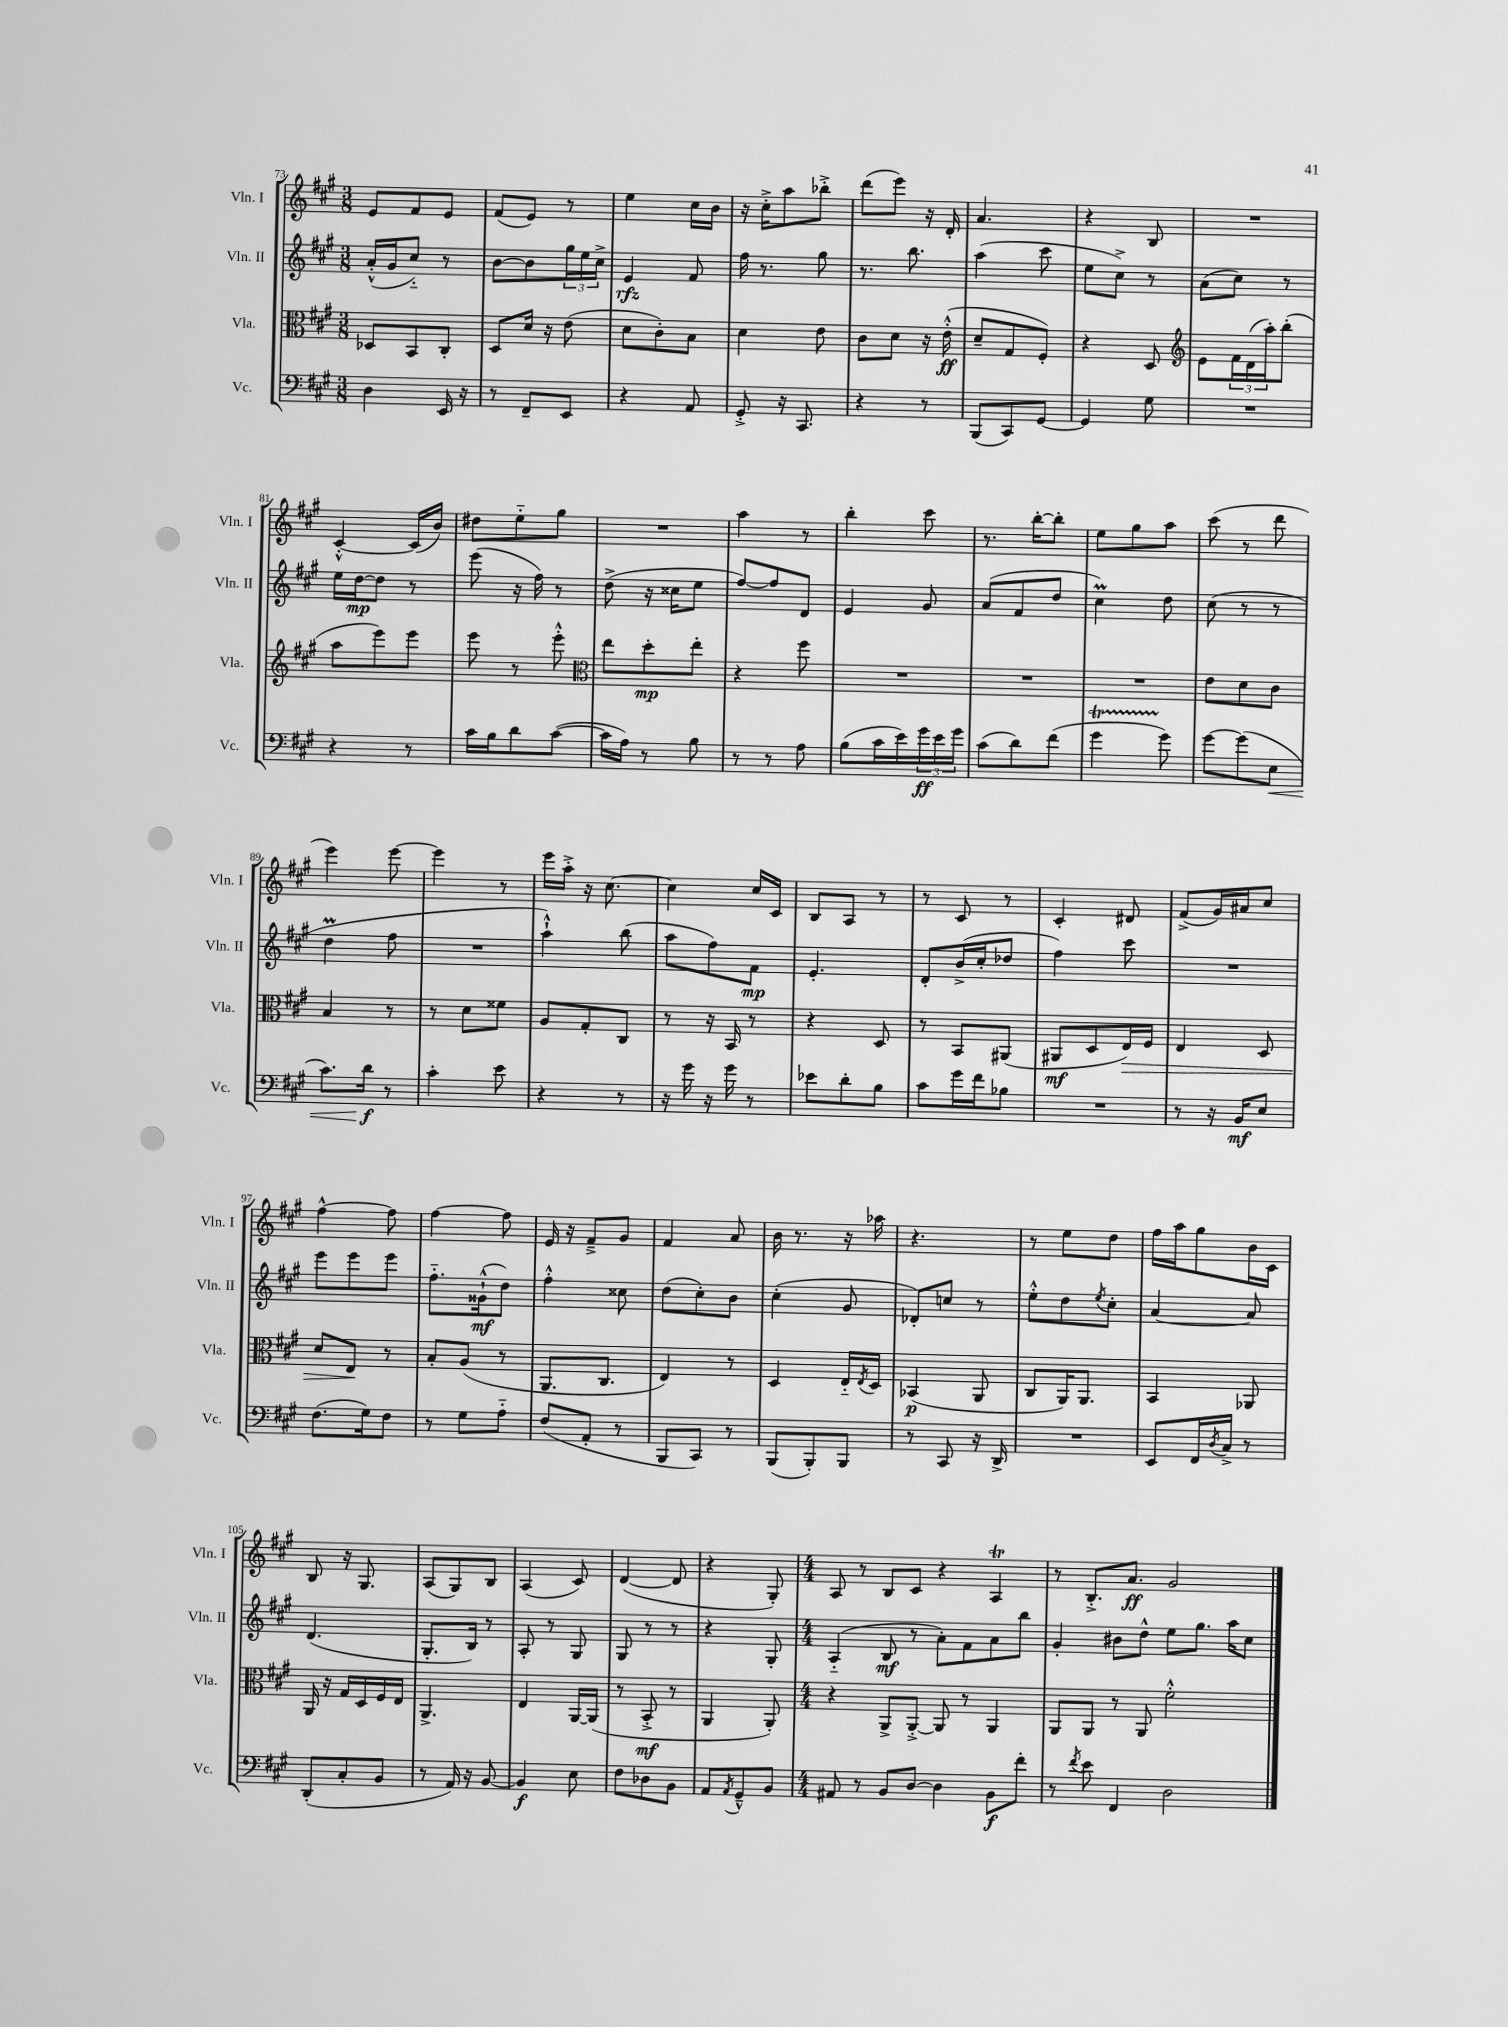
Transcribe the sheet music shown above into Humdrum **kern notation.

**kern	**dynam	**kern	**dynam	**kern	**dynam	**kern	**dynam
*part4	*part4	*part3	*part3	*part2	*part2	*part1	*part1
*staff4	*staff4	*staff3	*staff3	*staff2	*staff2	*staff1	*staff1
*I"Vc.	*	*I"Vla.	*	*I"Vln. II	*	*I"Vln. I	*
*I'Vc.	*	*I'Vla.	*	*I'Vln. II	*	*I'Vln. I	*
*clefF4	*	*clefC3	*	*clefG2	*	*clefG2	*
*k[f#c#g#]	*	*k[f#c#g#]	*	*k[f#c#g#]	*	*k[f#c#g#]	*
*M3/8	*	*M3/8	*	*M3/8	*	*M3/8	*
=73	=73	=73	=73	=73	=73	=73	=73
4D\	.	8D-X/L	.	(16a'^^/LL	.	8e/L	.
.	.	.	.	16g#/J	.	.	.
.	.	8BB/	.	8cc#/J)	.	8f#/	.
16EE/	.	8C#'/J	.	8r	.	8e/J	.
16r	.	.	.	.	.	.	.
=74	=74	=74	=74	=74	=74	=74	=74
8r	.	8D/L	.	[8b\L	.	(8f#/L	.
8FF#~/L	.	16d/Jk	.	8b\]	.	8e/J)	.
.	.	16r	.	.	.	.	.
8EE/J	.	(8e\	.	24gg#\L	.	8r	.
.	.	.	.	24ee\	.	.	.
.	.	.	.	24cc#^\JJ	.	.	.
=75	=75	=75	=75	=75	=75	=75	=75
4r	.	8d\L	.	4e/	rfz	4ee\	.
.	.	8c#'\)	.	.	.	.	.
8AA/	.	8B\J	.	8f#/	.	16cc#\LL	.
.	.	.	.	.	.	16b\JJ	.
=76	=76	=76	=76	=76	=76	=76	=76
8GG#'^/	.	4d\	.	16ff#\	.	16r	.
.	.	.	.	8.r	.	16cc#'^\KL	.
16r	.	.	.	.	.	8aa\	.
8.CC#/	.	.	.	.	.	.	.
.	.	8e\	.	8gg#\	.	8bb-X'^\J	.
=77	=77	=77	=77	=77	=77	=77	=77
4r	.	8c#\L	.	8.r	.	(8ddd\L	.
.	.	8d\J	.	.	.	8eee\J)	.
.	.	.	.	8.bb\	.	.	.
8r	.	16r	.	.	.	16r	.
.	.	(16e'^^\	ff	.	.	16d'/	.
=78	=78	=78	=78	=78	=78	=78	=78
(8BBB/L	.	8d~/L	.	(4aa\	.	4.a/	.
8CC#/)	.	8G#/	.	.	.	.	.
[8GG#/J	.	8F#'/J)	.	8ccc#\	.	.	.
=79	=79	=79	=79	=79	=79	=79	=79
4GG#/]	.	4r	.	8ee\L	.	4r	.
.	.	.	.	8cc#^\J)	.	.	.
8G#\	.	8D/	.	8r	.	8B/	.
=80	=80	=80	=80	=80	=80	=80	=80
*	*	*clefG2	*	*	*	*	*
4.r	.	8e\L	.	(8a\L	.	4.r	.
.	.	24f#\L	.	8cc#\J)	.	.	.
.	.	(24d\	.	.	.	.	.
.	.	24aa'\J)	.	.	.	.	.
.	.	(8bb'\J	.	8r	.	.	.
!!LO:LB:g=z
=81	=81	=81	=81	=81	=81	=81	=81
4r	.	8aa\L	.	16ee\LL	.	[4c#'^^/	.
.	.	.	.	[16dd\J	mp	.	.
.	.	8eee\)	.	8dd\J]	.	.	.
8r	.	8eee\J	.	8r	.	(16c#/LL]	.
.	.	.	.	.	.	16b/JJ)	.
=82	=82	=82	=82	=82	=82	=82	=82
16c#\LL	.	8eee\	.	(8eee\	.	8dd#X\L	.
16B\J	.	.	.	.	.	.	.
8d\	.	8r	.	16r	.	8ee\	.
.	.	.	.	16ff#\)	.	.	.
([8c#\J	.	8eee'^^\	.	8r	.	8gg#\J	.
=83	=83	=83	=83	=83	=83	=83	=83
*	*	*clefC3	*	*	*	*	*
16c#\LL]	.	8ee\L	.	(8dd^\	.	4.r	.
16A\JJ)	.	.	.	.	.	.	.
8r	.	8dd'\	mp	16r	.	.	.
.	.	.	.	16cc##X\KL	.	.	.
8B\	.	8ee'\J	.	8ee\J	.	.	.
=84	=84	=84	=84	=84	=84	=84	=84
8r	.	4r	.	[8ff#/L)	.	4aa\	.
8r	.	.	.	8ff#/]	.	.	.
8A\	.	8ff#\	.	8d/J	.	8r	.
=85	=85	=85	=85	=85	=85	=85	=85
(8B\L	.	4.r	.	4e/	.	4bb'\	.
16c#\L	.	.	.	.	.	.	.
16e\)	.	.	.	.	.	.	.
24g#\	ff	.	.	8g#/	.	8ccc#\	.
24e\	.	.	.	.	.	.	.
24g#\JJ	.	.	.	.	.	.	.
=86	=86	=86	=86	=86	=86	=86	=86
(8c#\L	.	4.r	.	(8a/L	.	8.r	.
8d\)	.	.	.	8f#/	.	.	.
.	.	.	.	.	.	[16bb'\KL	.
(8f#\J	.	.	.	8dd/J	.	8bb'\J]	.
=87	=87	=87	=87	=87	=87	=87	=87
4g#t\	.	4.r	.	4cc#m\)	.	8ee\L	.
.	.	.	.	.	.	8gg#\	.
8g#\)	.	.	.	8dd\	.	8aa\J	.
=88	=88	=88	=88	=88	=88	=88	=88
[8g#\L	.	8e\L	.	(8cc#\	.	(8ccc#\	.
(8g#\]	.	8d\	.	8r	.	8r	.
!	!LO:HP:b	!	!	!	!	!	!
8E\J	<	8c#\J	.	8r	.	8ddd\	.
!!LO:LB:g=z
=89	=89	=89	=89	=89	=89	=89	=89
8.c#\L)	.	4B/	.	4ddM\	.	4eee\)	.
16d\Jk	f	.	.	.	.	.	.
8r	[	8r	.	8ff#\	.	[8eee\	.
=90	=90	=90	=90	=90	=90	=90	=90
4c#'\	.	8r	.	4.r	.	4eee\]	.
.	.	8d\L	.	.	.	.	.
8e\	.	8f##X\J	.	.	.	8r	.
=91	=91	=91	=91	=91	=91	=91	=91
4r	.	8A/L	.	4aa`^^\)	.	16eee\LL	.
.	.	.	.	.	.	16aa'^\JJ	.
.	.	8G#'/	.	.	.	16r	.
.	.	.	.	.	.	[8.cc#\	.
8r	.	8C#/J	.	(8bb\	.	.	.
=92	=92	=92	=92	=92	=92	=92	=92
16r	.	8r	.	8aa\L	.	4cc#\]	.
16g#\	.	.	.	.	.	.	.
16r	.	16r	.	8ff#\)	.	.	.
16g#\	.	16BB/	.	.	.	.	.
8r	.	8r	.	8f#\J	mp	16cc#/LL	.
.	.	.	.	.	.	16c#/JJ	.
=93	=93	=93	=93	=93	=93	=93	=93
8e-X\L	.	4r	.	4.e'/	.	8B/L	.
8d'\	.	.	.	.	.	8A/J	.
8B\J	.	8D/	.	.	.	8r	.
=94	=94	=94	=94	=94	=94	=94	=94
8c#\L	.	8r	.	8d'/L	.	8r	.
16g#\L	.	8BB/L	.	(16b^/L	.	8c#/	.
16f#\J	.	.	.	16cc#'/J	.	.	.
8B-X\J	.	(8AA#X/J	.	8dd-X/J	.	8r	.
=95	=95	=95	=95	=95	=95	=95	=95
4.r	.	8AA#X/L	mf	4ff#\)	.	4c#'/	.
.	.	8D/	.	.	.	.	.
!	!	!	!LO:HP:b	!	!	!	!
.	.	16E/L)	>	8ccc#\	.	8d#X/	.
.	.	16F#/JJ	.	.	.	.	.
=96	=96	=96	=96	=96	=96	=96	=96
8r	.	4E/	.	4.r	.	(8f#^/L	.
16r	.	.	.	.	.	16g#/L)	.
16BB/KL	mf	.	.	.	.	16a#X/J	.
8E/J	.	8D/	.	.	.	8cc#/J	.
!!LO:LB:g=z
=97	=97	=97	=97	=97	=97	=97	=97
(8.F#\L	.	8d/L	.	8eee\L	.	[4ff#^^\	.
.	.	8E/J	.	8eee\	.	.	.
16G#\k)	.	.	.	.	.	.	.
8F#\J	.	8r	]	8eee\J	.	8ff#\]	.
=98	=98	=98	=98	=98	=98	=98	=98
8r	.	8B'/L	.	8.ff#\L	.	[4ff#\	.
8G#\L	.	(8A/J	.	.	.	.	.
.	.	.	.	(16g##X`^^\k	mf	.	.
8A\J	.	8r	.	8dd\J)	.	8ff#\]	.
=99	=99	=99	=99	=99	=99	=99	=99
(8F#/L	.	8.AA/L	.	4ff#'^^\	.	16e/	.
.	.	.	.	.	.	16r	.
8AA'/J	.	.	.	.	.	8f#~^/L	.
.	.	8.C#/J	.	.	.	.	.
8r	.	.	.	8cc##X\	.	8g#/J	.
=100	=100	=100	=100	=100	=100	=100	=100
8BBB/L	.	4E/)	.	(8dd\L	.	4f#/	.
8CC#/J)	.	.	.	8cc#'\)	.	.	.
8r	.	8r	.	8b\J	.	8a/	.
=101	=101	=101	=101	=101	=101	=101	=101
(8BBB/L	.	4D/	.	(4cc#'\	.	16b\	.
.	.	.	.	.	.	8.r	.
8BBB'/)	.	.	.	.	.	.	.
8BBB/J	.	16E/LL	.	8g#/	.	16r	.
.	.	8qE/	.	.	.	.	.
.	.	16D/JJ	.	.	.	16aa-X\	.
=102	=102	=102	=102	=102	=102	=102	=102
8r	.	(4BB-X/	p	8d-X'/L)	.	4.r	.
8CC#/	.	.	.	8ccn/J	.	.	.
16r	.	8AA/	.	8r	.	.	.
16DD^/	.	.	.	.	.	.	.
=103	=103	=103	=103	=103	=103	=103	=103
4.r	.	8C#/L	.	8ee'^^\L	.	8r	.
.	.	16AA/K)	.	8dd\	.	8ee\L	.
.	.	8.AA/J	.	.	.	.	.
.	.	.	.	8qee/	.	.	.
.	.	.	.	8cc#'\J	.	8dd\J	.
=104	=104	=104	=104	=104	=104	=104	=104
8EE/L	.	4BB/	.	[4a/	.	16ff#\LL	.
.	.	.	.	.	.	16aa\J	.
16FF#/L	.	.	.	.	.	8gg#\	.
8qD/	.	.	.	.	.	.	.
16C#^/JJ	.	.	.	.	.	.	.
8r	.	8AA-X/	.	8a/]	.	16b\L	.
.	.	.	.	.	.	16c#\JJ	.
!!LO:LB:g=z
=105	=105	=105	=105	=105	=105	=105	=105
(8DD'/L	.	16AA/	.	(4.d/	.	8B/	.
.	.	16r	.	.	.	.	.
8C#'/	.	16G#/LL	.	.	.	16r	.
.	.	16D/	.	.	.	8.G#/	.
8BB/J	.	16F#/	.	.	.	.	.
.	.	16E/JJ	.	.	.	.	.
=106	=106	=106	=106	=106	=106	=106	=106
8r	.	4.AA^/	.	8.G#'/L	.	(8A/L	.
16AA/)	.	.	.	.	.	8G#/)	.
16r	.	.	.	16B/Jk)	.	.	.
[8BB/	.	.	.	8r	.	8B/J	.
=107	=107	=107	=107	=107	=107	=107	=107
4BB/]	f	4E/	.	8A'/	.	(4A/	.
.	.	.	.	8r	.	.	.
8E\	.	[16AA/LL	.	8G#/	.	8c#/)	.
.	.	(16AA/JJ]	.	.	.	.	.
=108	=108	=108	=108	=108	=108	=108	=108
8F#\L	.	8r	.	8G#/	.	([4d/	.
8D-X\	.	8BB'^/	mf	8r	.	.	.
8BB\J	.	8r	.	8r	.	8d/]	.
=109	=109	=109	=109	=109	=109	=109	=109
8AA/L	.	4AA/	.	4r	.	4r	.
8qAA/	.	.	.	.	.	.	.
8GG#~^^/	.	.	.	.	.	.	.
8BB/J	.	8AA'/)	.	8G#'/	.	8G#'/)	.
=110	=110	=110	=110	=110	=110	=110	=110
*M4/4	*	*M4/4	*	*M4/4	*	*M4/4	*
8AA#X/	.	4r	.	(4A/	.	8A/	.
8r	.	.	.	.	.	8r	.
8BB/L	.	8AA^/L	.	8B/	mf	8B/L	.
[8D/J	.	[8AA'^/J	.	8r	.	8c#/J	.
4D\]	.	8AA/]	.	8a'\L)	.	4r	.
.	.	8r	.	8f#\	.	.	.
8BB\L	f	4AA/	.	8a\	.	4AT/	.
8f#'\J	.	.	.	8bb\J	.	.	.
=111	=111	=111	=111	=111	=111	=111	=111
8r	.	8AA/L	.	4g#'/	.	8r	.
8qf#/	.	.	.	.	.	.	.
8e\	.	8AA/J	.	.	.	8.B'^/L	.
4FF#/	.	8r	.	8b#X\L	.	.	.
.	.	.	.	.	.	8.a/J	ff
.	.	8AA/	.	8dd^^\J	.	.	.
2D\	.	2f#'^^\	.	8ee\L	.	2g#/	.
.	.	.	.	8.gg#\J	.	.	.
.	.	.	.	16aa\KL	.	.	.
.	.	.	.	8cc#\J	.	.	.
==	==	==	==	==	==	==	==
*-	*-	*-	*-	*-	*-	*-	*-
